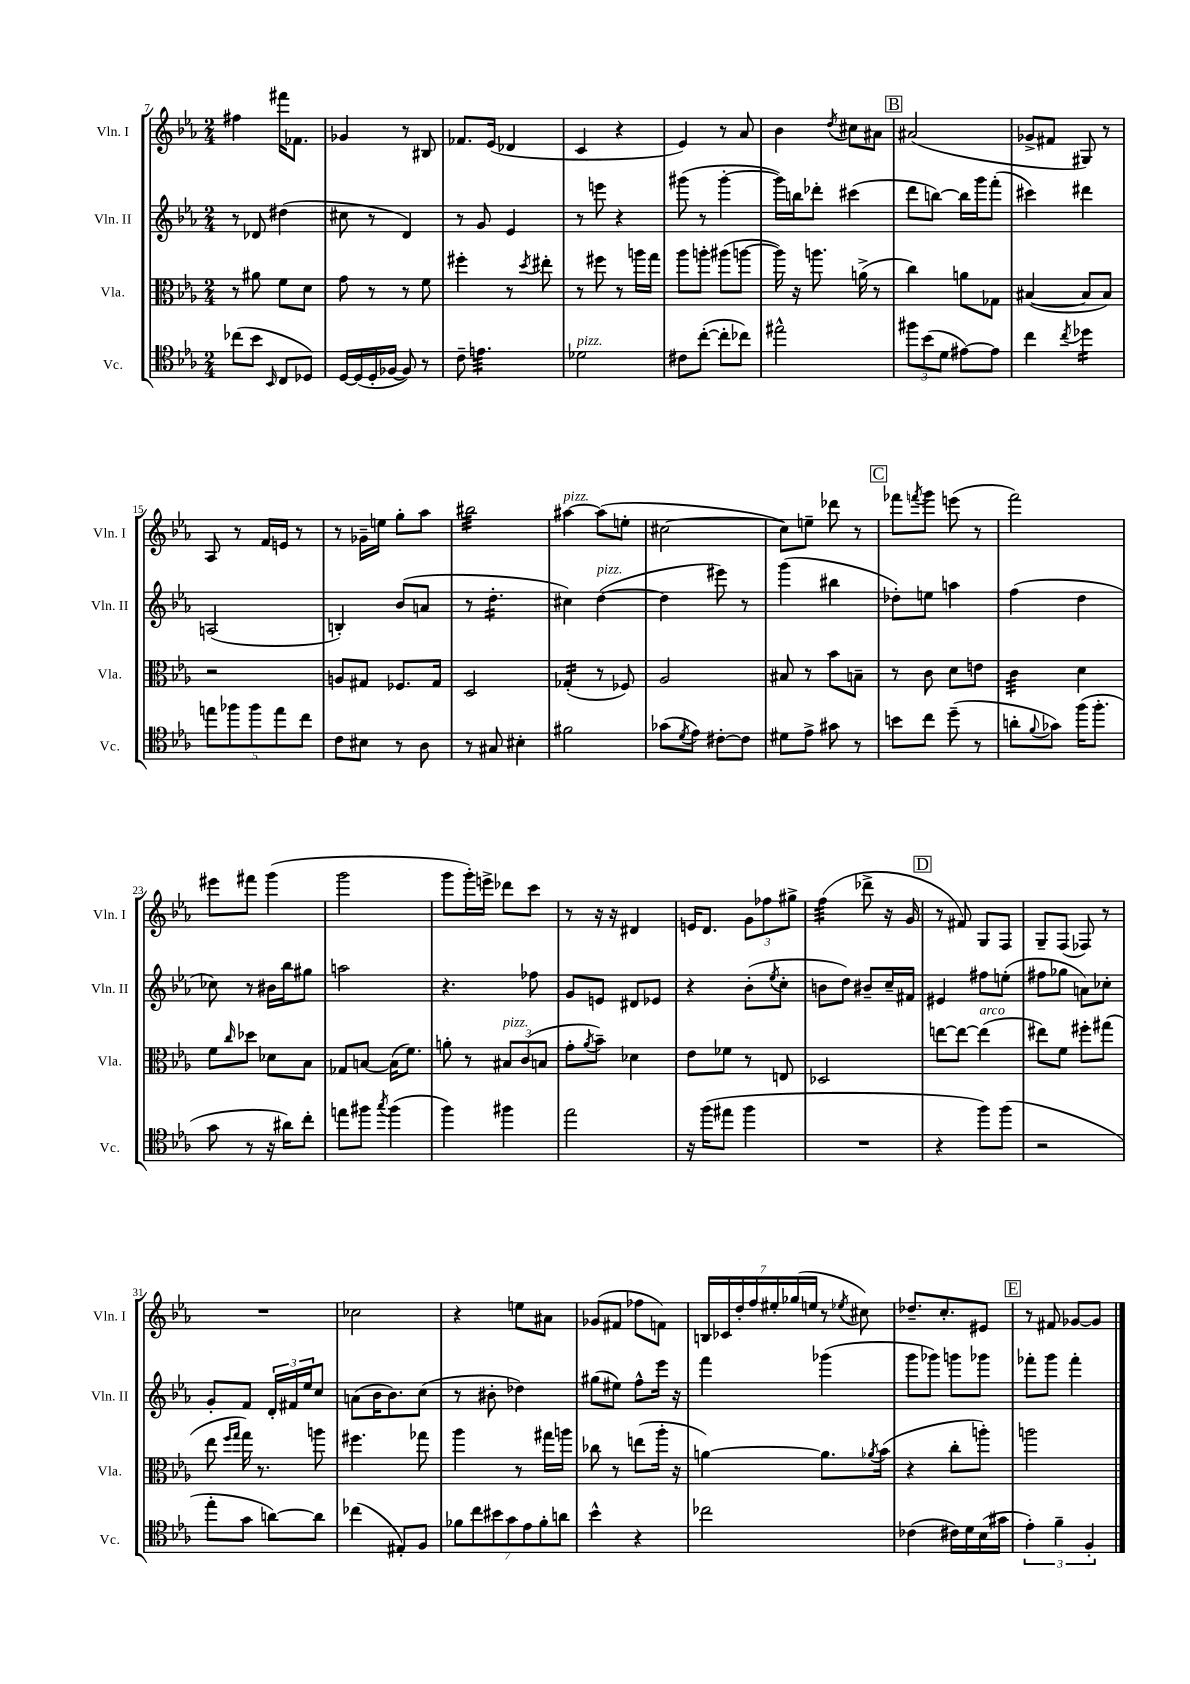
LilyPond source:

<<
\new StaffGroup <<
\new Staff = "s0" \with { instrumentName = "Vln. I" shortInstrumentName = "Vln. I" } {
    \clef treble \key ees \major \numericTimeSignature \time 2/4
    fis''4 fis'''16 fes'8. |
    ges'4 r8 bis8 |
    fes'8. ees'16( des'4 |
    c'4 r4 |
    ees'4) r8 aes'8 |
    bes'4 \acciaccatura { d''8 } cis''8 ais'8 |
    \mark \markup { \box "B" } ais'2( |
    ges'8-> fis'8 gis8) r8 |
    aes8 r8 f'16 e'16 r8 |
    r8 ges'16-- e''16 g''8-. aes''8 |
    bis''2:32 |
    ais''4~^\markup { \italic "pizz." } ais''8( e''8-. |
    cis''2~ |
    cis''8) e''8-- des'''8 r8 |
    \mark \markup { \box "C" } fes'''8 \acciaccatura { f'''8 } g'''8 e'''8( r8 |
    f'''2) |
    eis'''8 fis'''8 g'''4( |
    g'''2 |
    g'''8 g'''16-.) e'''16-> des'''8 c'''8 |
    r8 r16 r16 dis'4 |
    e'16 d'8. \tuplet 3/2 { g'8 fes''8 gis''8-> } |
    f''4:32( des'''8-> r16 g'16 |
    \mark \markup { \box "D" } r8 fis'8) g8 f8 |
    g8-- f8( fes8) r8 |
    R2 |
    ces''2 |
    r4 e''8 ais'8 |
    ges'8( fis'8 fes''8 f'8) |
    \tuplet 7/4 { b16 ces'16 d''16-. f''16 eis''16-. ges''16( e''16 } r8 \acciaccatura { ees''8 } cis''8) |
    des''8.-- c''8.-. eis'8 |
    \mark \markup { \box "E" } r8 fis'8 ges'8~ ges'8 \bar "|." |
}
\new Staff = "s1" \with { instrumentName = "Vln. II" shortInstrumentName = "Vln. II" } {
    \clef treble \key ees \major \numericTimeSignature \time 2/4
    r8 des'8 dis''4( |
    cis''8 r8 d'4) |
    r8 g'8 ees'4 |
    r8 e'''8 r4 |
    gis'''8( r8 gis'''4~-. |
    gis'''16) b''16 des'''8-. cis'''4( |
    \mark \markup { \box "B" } d'''8 b''8~) b''16 g'''16 f'''8-.( |
    cis'''4) dis'''4 |
    a2( |
    b4-.) bes'8( a'8 |
    r8 d''4.:16-. |
    cis''4) d''4~^\markup { \italic "pizz." }( |
    d''4 eis'''8) r8 |
    g'''4( bis''4 |
    \mark \markup { \box "C" } des''8-.) e''8 a''4 |
    f''4( d''4 |
    ces''8) r8 bis'16 bes''16 gis''8 |
    a''2 |
    r4. fes''8 |
    g'8 e'8 dis'8 ees'8 |
    r4 bes'8-.( \acciaccatura { ees''8 } c''8-. |
    b'8 d''8) bis'8-- c''16-- fis'16 |
    \mark \markup { \box "D" } eis'4 fis''8 e''8-.( |
    fis''8 ges''8 a'8) ces''8-. |
    g'8-. f'8 \tuplet 3/2 { d'16-. fis'16 ees''16 } c''8 |
    a'8( bes'16 bes'8.) c''8( |
    r8 bis'8-. des''4) |
    gis''8( eis''8) f''8-^ ees'''16 r16 |
    f'''4 ges'''4( |
    g'''8 ges'''8) g'''8 ges'''8 |
    \mark \markup { \box "E" } fes'''8-. g'''8 fes'''4-. \bar "|." |
}
\new Staff = "s2" \with { instrumentName = "Vla." shortInstrumentName = "Vla." } {
    \clef alto \key ees \major \numericTimeSignature \time 2/4
    r8 ais'8 f'8 d'8 |
    g'8 r8 r8 f'8 |
    fis''4-. r8 \acciaccatura { d''8 } eis''8-. |
    r8 fis''8 r8 a''16 g''16 |
    aes''8 a''8-. ais''8( a''8~ |
    a''16) r16 a''8. a'16->( r8 |
    \mark \markup { \box "B" } c''4) a'8 ges8 |
    bis4~( bis8 bis8) |
    r2 |
    a8 gis8 fes8. gis16 |
    d2 |
    ges4:16-.( r8 fes8) |
    aes2 |
    bis8 r8 bes'8 b8-- |
    \mark \markup { \box "C" } r8 c'8 d'8 e'8 |
    c'4:32 d'4 |
    f'8 \grace { c''16 } des''8 des'8 bes8 |
    ges8 b8~ b16( f'8.) |
    a'8-. r8 \tuplet 3/2 { bis8^\markup { \italic "pizz." } c'8( b8 } |
    g'8-. \acciaccatura { aes'8 } bes'8--) des'4 |
    ees'8 fes'8 r8 e8 |
    des2 |
    \mark \markup { \box "D" } e''8~ e''8~ e''4^\markup { \italic "arco" }( |
    eis''8) f'8 fis''8-. gis''8( |
    ees''8 \grace { f''16 g''16 } g''16) r8. a''8 |
    fis''4. ges''8 |
    aes''4 r8 gis''16 a''16 |
    ces''8 r8 e''8( aes''16-. r16 |
    a'4~) a'8. \acciaccatura { aes'8 } bes'16( |
    r4 c''8-. a''8-.) |
    \mark \markup { \box "E" } a''2 \bar "|." |
}
\new Staff = "s3" \with { instrumentName = "Vc." shortInstrumentName = "Vc." } {
    \clef tenor \key ees \major \numericTimeSignature \time 2/4
    ces''8( bes'8 \grace { bes,16 } c8 des8) |
    d16~ d16( d16-. fes16~ fes8) r8 |
    c'8-- e'4.:32 |
    des'2^\markup { \italic "pizz." } |
    cis'8 c''8~-.( c''8-. ces''8) |
    eis''2-^ |
    \mark \markup { \box "B" } \tuplet 3/2 { fis''8 bes'8( d'8 } eis'8~) eis'8 |
    c''4 \acciaccatura { c''8 } des''4:16 |
    \tuplet 5/4 { e''8 fes''8 fes''8 e''8 c''8 } |
    c'8 bis8 r8 aes8 |
    r8 gis8 bis4-. |
    fis'2 |
    ges'8( \acciaccatura { d'8 } ees'8) cis'8~-. cis'8 |
    dis'8 ees'8-> gis'8 r8 |
    \mark \markup { \box "C" } b'8 c''8 d''8--( r8 |
    a'8-. \appoggiatura { f'8 } ges'8) f''16( f''8.-. |
    g'8 r8 r16 ais'16) c''8-. |
    e''8 fis''8 \acciaccatura { g''8 } fis''4( |
    f''4) fis''4 |
    ees''2 |
    r16 f''16( eis''8 f''4 |
    R2 |
    \mark \markup { \box "D" } r4 f''8) f''8( |
    r2 |
    ees''8-. g'8 a'8~) a'8 |
    ces''4( eis8-.) f8 |
    \tuplet 7/4 { fes'8 c''8 bis'8 g'8 ees'8 fes'8-. a'8 } |
    bes'4-^ r4 |
    ces''2 |
    ces'4( cis'16) d'16 bes16( gis'16 |
    \mark \markup { \box "E" } \tuplet 3/2 { ees'4-.) f'4-- f4-. } \bar "|." |
}
>>
>>
\layout { \context { \Score currentBarNumber = #7 } }
